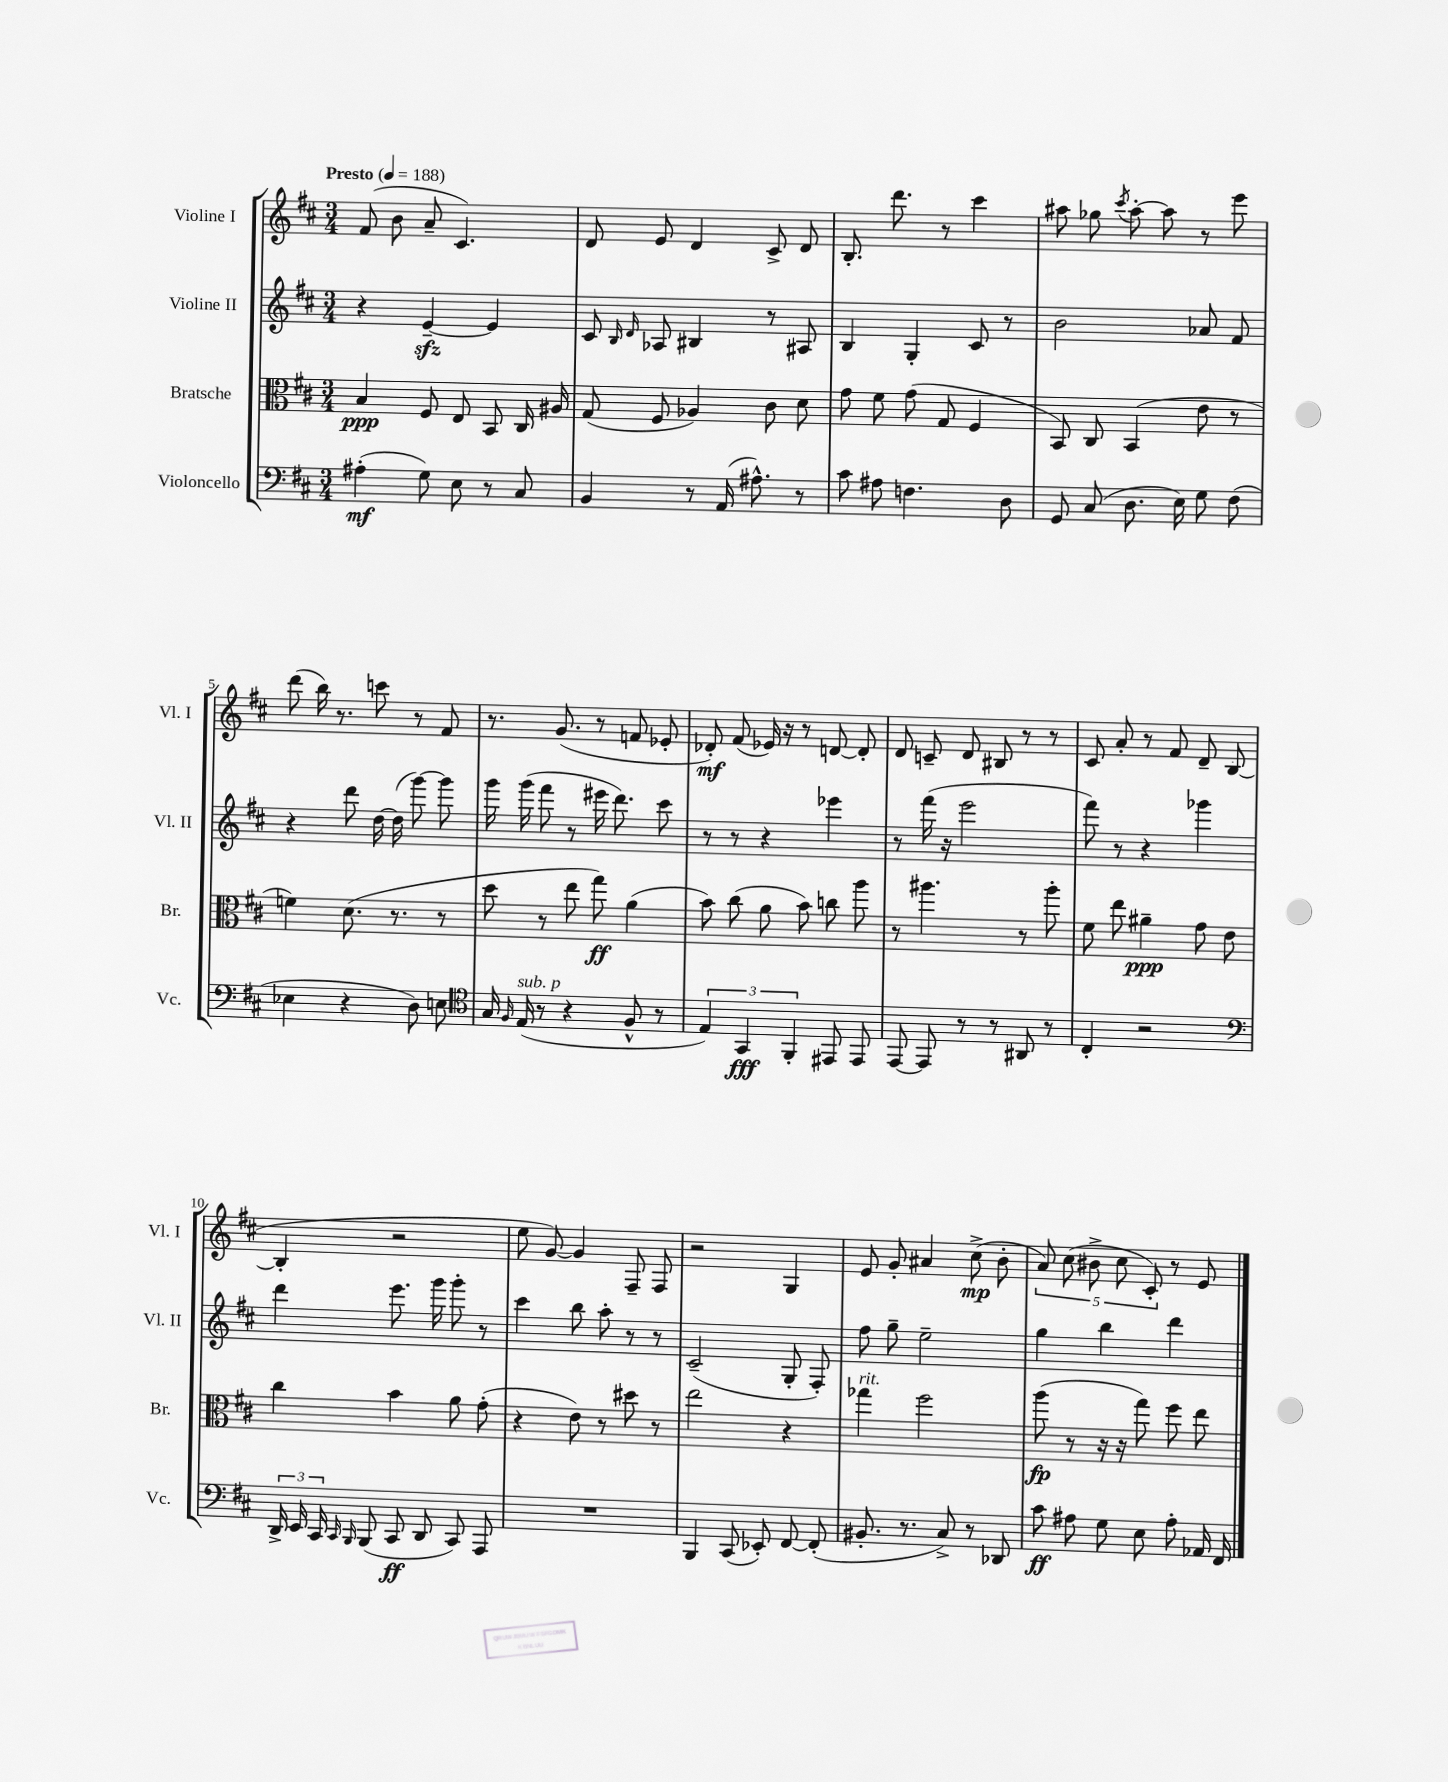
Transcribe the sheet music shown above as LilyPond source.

<<
\new StaffGroup <<
\new Staff = "s0" \with { instrumentName = "Violine I" shortInstrumentName = "Vl. I" } {
    \clef treble \key d \major \numericTimeSignature \time 3/4 \tempo "Presto" 4 = 188
    \autoBeamOff fis'8( b'8 a'8-- cis'4.) |
    d'8 e'8 d'4 cis'8-> d'8 |
    b8.-. d'''8. r8 cis'''4 |
    ais''8 ges''8 \acciaccatura { cis'''8 } ais''8~-. ais''8 r8 e'''8 |
    d'''8( b''16) r8. c'''8 r8 fis'8 |
    r8. g'8.( r8 f'8 ees'8-. |
    des'8-.\mf) fis'8( ees'16) r16 r8 d'8~ d'8-. |
    d'8 c'8-- d'8 bis8 r8 r8 |
    cis'8 a'8-. r8 fis'8 d'8-- b8~( |
    b4-. r2 |
    e''8 g'8~) g'4 fis8-- fis8 |
    r2 g4 |
    e'8 g'8-. ais'4 cis''8->\mp( b'8-. |
    \tuplet 5/4 { a'8) cis''8( bis'8-> cis''8 cis'8-.) } r8 e'8 \bar "|." |
}
\new Staff = "s1" \with { instrumentName = "Violine II" shortInstrumentName = "Vl. II" } {
    \clef treble \key d \major \numericTimeSignature \time 3/4
    \autoBeamOff r4 e'4~--\sfz e'4 |
    cis'8 \grace { b16 d'16 } aes8 bis4 r8 ais8 |
    b4 g4-. cis'8 r8 |
    b'2 aes'8 fis'8 |
    r4 d'''8 d''16~ d''16( g'''8~) g'''8 |
    g'''16 g'''16( fis'''8 r8 eis'''16 d'''8.) cis'''8 |
    r8 r8 r4 ees'''4 |
    r8 fis'''16( r16 e'''2 |
    fis'''8) r8 r4 ges'''4 |
    d'''4 e'''8. g'''16 g'''8-. r8 |
    cis'''4 b''8 a''8-. r8 r8 |
    cis'2--( g8-. fis8-.) |
    fis''8 g''8-- e''2-- |
    g''4 b''4 d'''4 \bar "|." |
}
\new Staff = "s2" \with { instrumentName = "Bratsche" shortInstrumentName = "Br." } {
    \clef alto \key d \major \numericTimeSignature \time 3/4
    \autoBeamOff b4\ppp fis8 e8 b,8 cis16 ais16 |
    g8( fis8 aes4) cis'8 d'8 |
    g'8 fis'8 g'8( g8 fis4 |
    b,8) cis8 b,4( e'8 r8 |
    f'4) d'8.( r8. r8 |
    d''8 r8 e''8 g''8\ff) a'4( |
    b'8) cis''8( a'8 b'8) c''8 a''8 |
    r8 ais''4. r8 ais''8-. |
    fis'8 e''8 ais'4--\ppp g'8 e'8 |
    cis''4 b'4 a'8 g'8-.( |
    r4 e'8) r8 dis''8 r8 |
    e''2 r4 |
    ges''4^\markup { \italic "rit." } fis''2 |
    a''8\fp( r8 r16 r16 g''8) fis''8 e''8 \bar "|." |
}
\new Staff = "s3" \with { instrumentName = "Violoncello" shortInstrumentName = "Vc." } {
    \clef bass \key d \major \numericTimeSignature \time 3/4
    \autoBeamOff ais4-.\mf( g8) e8 r8 cis8 |
    b,4 r8 a,16( ais8.-^) r8 |
    cis'8 ais8 f4. d8 |
    g,8 cis8( d8. e16) g8 fis8( |
    ees4 r4 d8) e8 |
    \clef tenor g16 \grace { fis16 } e16^\markup { \italic "sub. p" }( r8 r4 fis8-^ r8 |
    \tuplet 3/2 { e4) g,4\fff fis,4-. } eis,8 eis,8 |
    e,8~ e,8 r8 r8 ais,8 r8 |
    cis4-. r2 |
    \clef bass \tuplet 3/2 { d,16-> e,16 cis,16 } \grace { cis,16 b,,16 } b,,8( cis,8\ff d,8 cis,8) a,,8 |
    R2. |
    b,,4 cis,8( ees,8-.) fis,8~ fis,8-.( |
    bis,8.-. r8. cis8->) r8 des,8 |
    cis'8\ff ais8 g8 e8 ais8-. aes,16 fis,16 \bar "|." |
}
>>
>>
